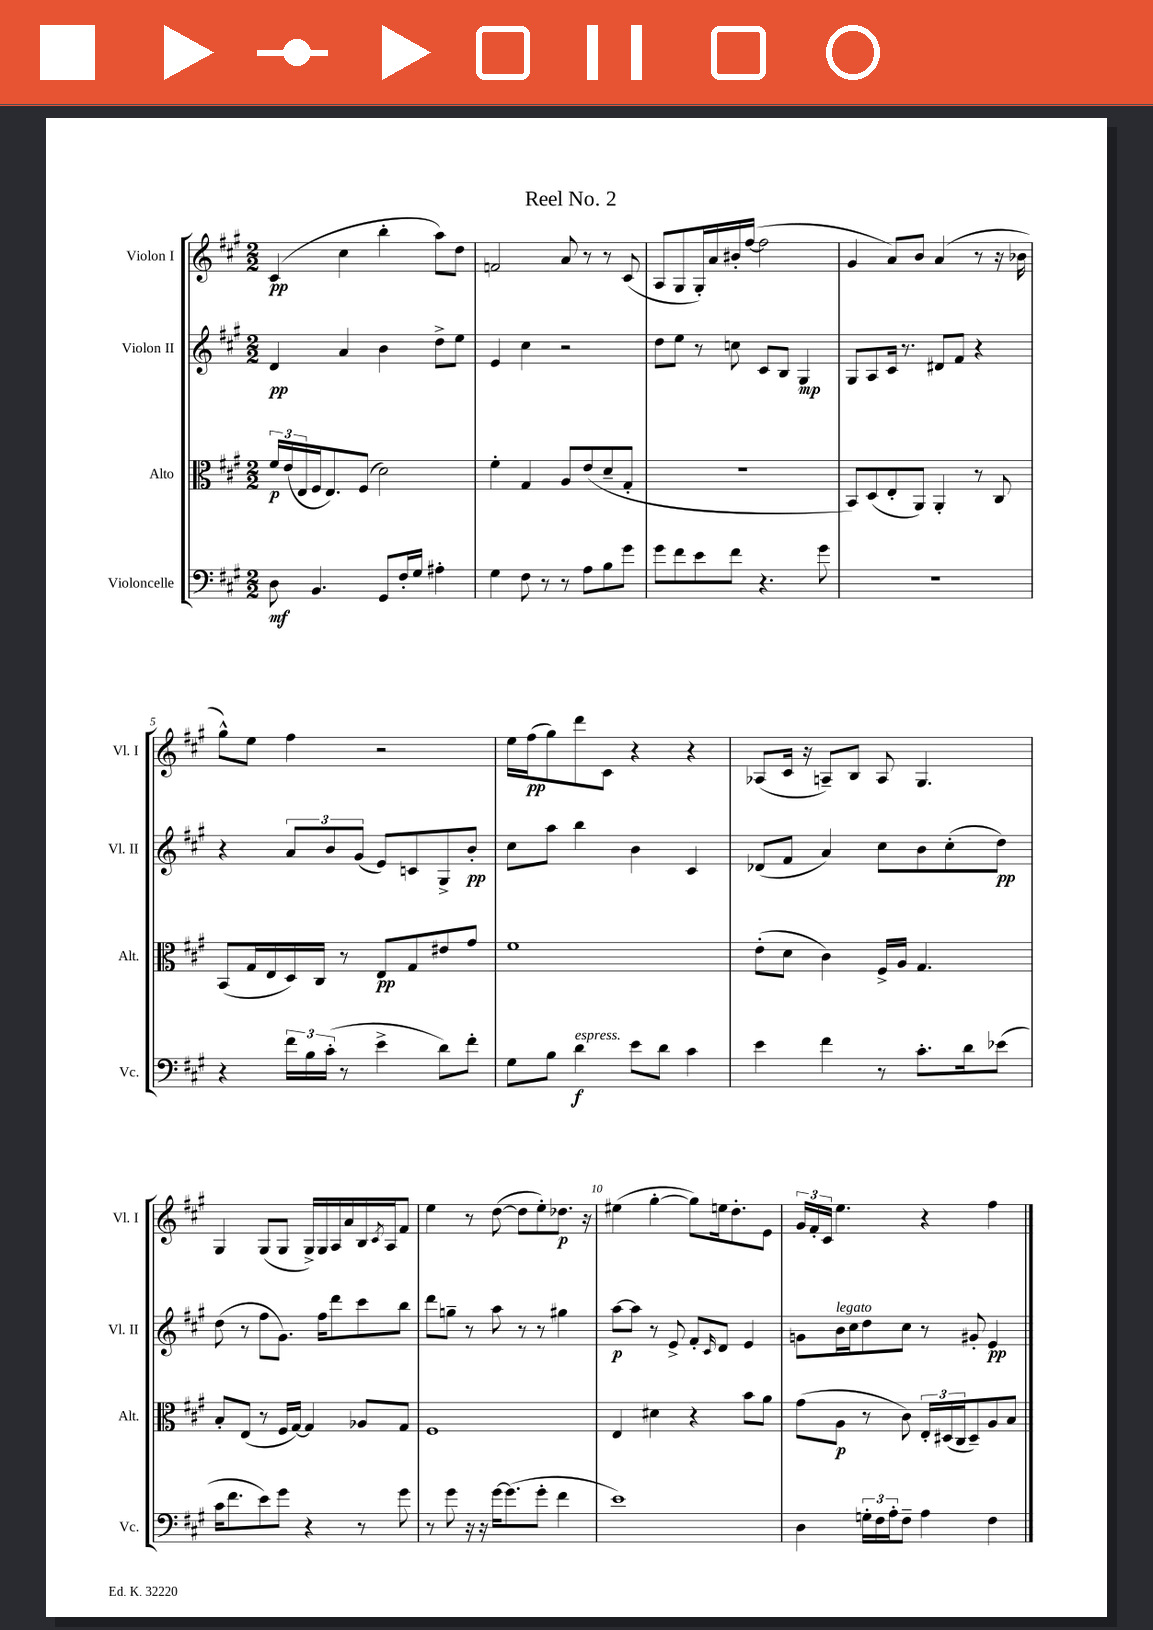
\header { title = "Reel No. 2" }
<<
\new StaffGroup <<
\new Staff = "s0" \with { instrumentName = "Violon I" shortInstrumentName = "Vl. I" } {
    \clef treble \key a \major \numericTimeSignature \time 2/2
    cis'4\pp( cis''4 b''4-. a''8) d''8 |
    f'2 a'8 r8 r8 cis'8( |
    a8 gis8 gis16-.) a'16 bis'16-. fis''16~( fis''2 |
    gis'4 a'8) b'8 a'4( r8 r16 bes'16 |
    gis''8-^) e''8 fis''4 r2 |
    e''16 fis''16\pp( gis''8) d'''8 cis'8 r4 r4 |
    aes8( cis'16 r16 a8--) b8 a8 gis4. |
    gis4 gis8( gis8 gis16->) gis16 a16 a'16 b16 \acciaccatura { cis'8 } a16 fis'8 |
    e''4 r8 d''8~( d''8 e''8-.) des''8.\p r16 |
    eis''4( gis''4~-. gis''8) e''16 d''8.-. e'8 |
    \tuplet 3/2 { gis'16 fis'16-. cis'16 } e''4. r4 fis''4 \bar "|." |
}
\new Staff = "s1" \with { instrumentName = "Violon II" shortInstrumentName = "Vl. II" } {
    \clef treble \key a \major \numericTimeSignature \time 2/2
    d'4\pp a'4 b'4 d''8-> e''8 |
    e'4 cis''4 r2 |
    d''8 e''8 r8 c''8 cis'8 b8 gis4\mp |
    gis8 a8 cis'16 r8. dis'8 fis'8 r4 |
    r4 \tuplet 3/2 { a'8 b'8 gis'8( } e'8) c'8 gis8-> b'8-.\pp |
    cis''8 a''8 b''4 b'4 cis'4 |
    des'8( fis'8 a'4) cis''8 b'8 cis''8-.( d''8\pp) |
    d''8( r8 fis''8 gis'8.) fis''16 d'''8 cis'''8 b''8 |
    d'''8 g''8-- r8 a''8 r8 r8 gis''4 |
    a''8~\p a''8 r8 e'8-> fis'8-. \grace { cis'16 } d'8 e'4 |
    g'8 b'16^\markup { \italic "legato" } cis''16 d''8 cis''8 r8 gis'8-. e'4\pp \bar "|." |
}
\new Staff = "s2" \with { instrumentName = "Alto" shortInstrumentName = "Alt." } {
    \clef alto \key a \major \numericTimeSignature \time 2/2
    \tuplet 3/2 { fis'16\p e'16( e16 } fis16 e8.) fis8( d'2) |
    fis'4-. gis4 a8 e'8( d'8-- gis8-. |
    r1 |
    b,8) d8( e8-. a,8) a,4-. r8 cis8 |
    b,8( gis16 e16 d16) cis16 r8 e8\pp gis8 eis'8 gis'8 |
    fis'1 |
    e'8-.( d'8 cis'4) fis16-> a16 gis4. |
    b8-. e8( r8 fis16 gis16~) gis4 aes8 gis8 |
    fis1 |
    e4 dis'4 r4 b'8 a'8 |
    gis'8( a8\p r8 cis'8) \tuplet 3/2 { e16-. dis16( cis16 } dis8--) a8 b8 \bar "|." |
}
\new Staff = "s3" \with { instrumentName = "Violoncelle" shortInstrumentName = "Vc." } {
    \clef bass \key a \major \numericTimeSignature \time 2/2
    d8\mf b,4. gis,8 fis16-. gis16 ais4-. |
    gis4 fis8 r8 r8 a8 b8 gis'8 |
    gis'8 fis'8 e'8 fis'8 r4. gis'8 |
    r1 |
    r4 \tuplet 3/2 { fis'16 b16 cis'16-.( } r8 e'4-> d'8) fis'8-. |
    gis8 b8 d'4\f^\markup { \italic "espress." } e'8 d'8 cis'4 |
    e'4 fis'4 r8 cis'8.-. d'16 ees'8( |
    cis'16 fis'8. e'8) gis'8 r4 r8 gis'8 |
    r8 gis'8 r16 r16 gis'16~ gis'8.( gis'8-. fis'4 |
    e'1) |
    d4 \tuplet 3/2 { g16-. fis16 a16-. } fis8-- a4 fis4 \bar "|." |
}
>>
>>
\layout { \context { \Score \override BarNumber.break-visibility = ##(#f #t #t) barNumberVisibility = #(every-nth-bar-number-visible 5) } }
